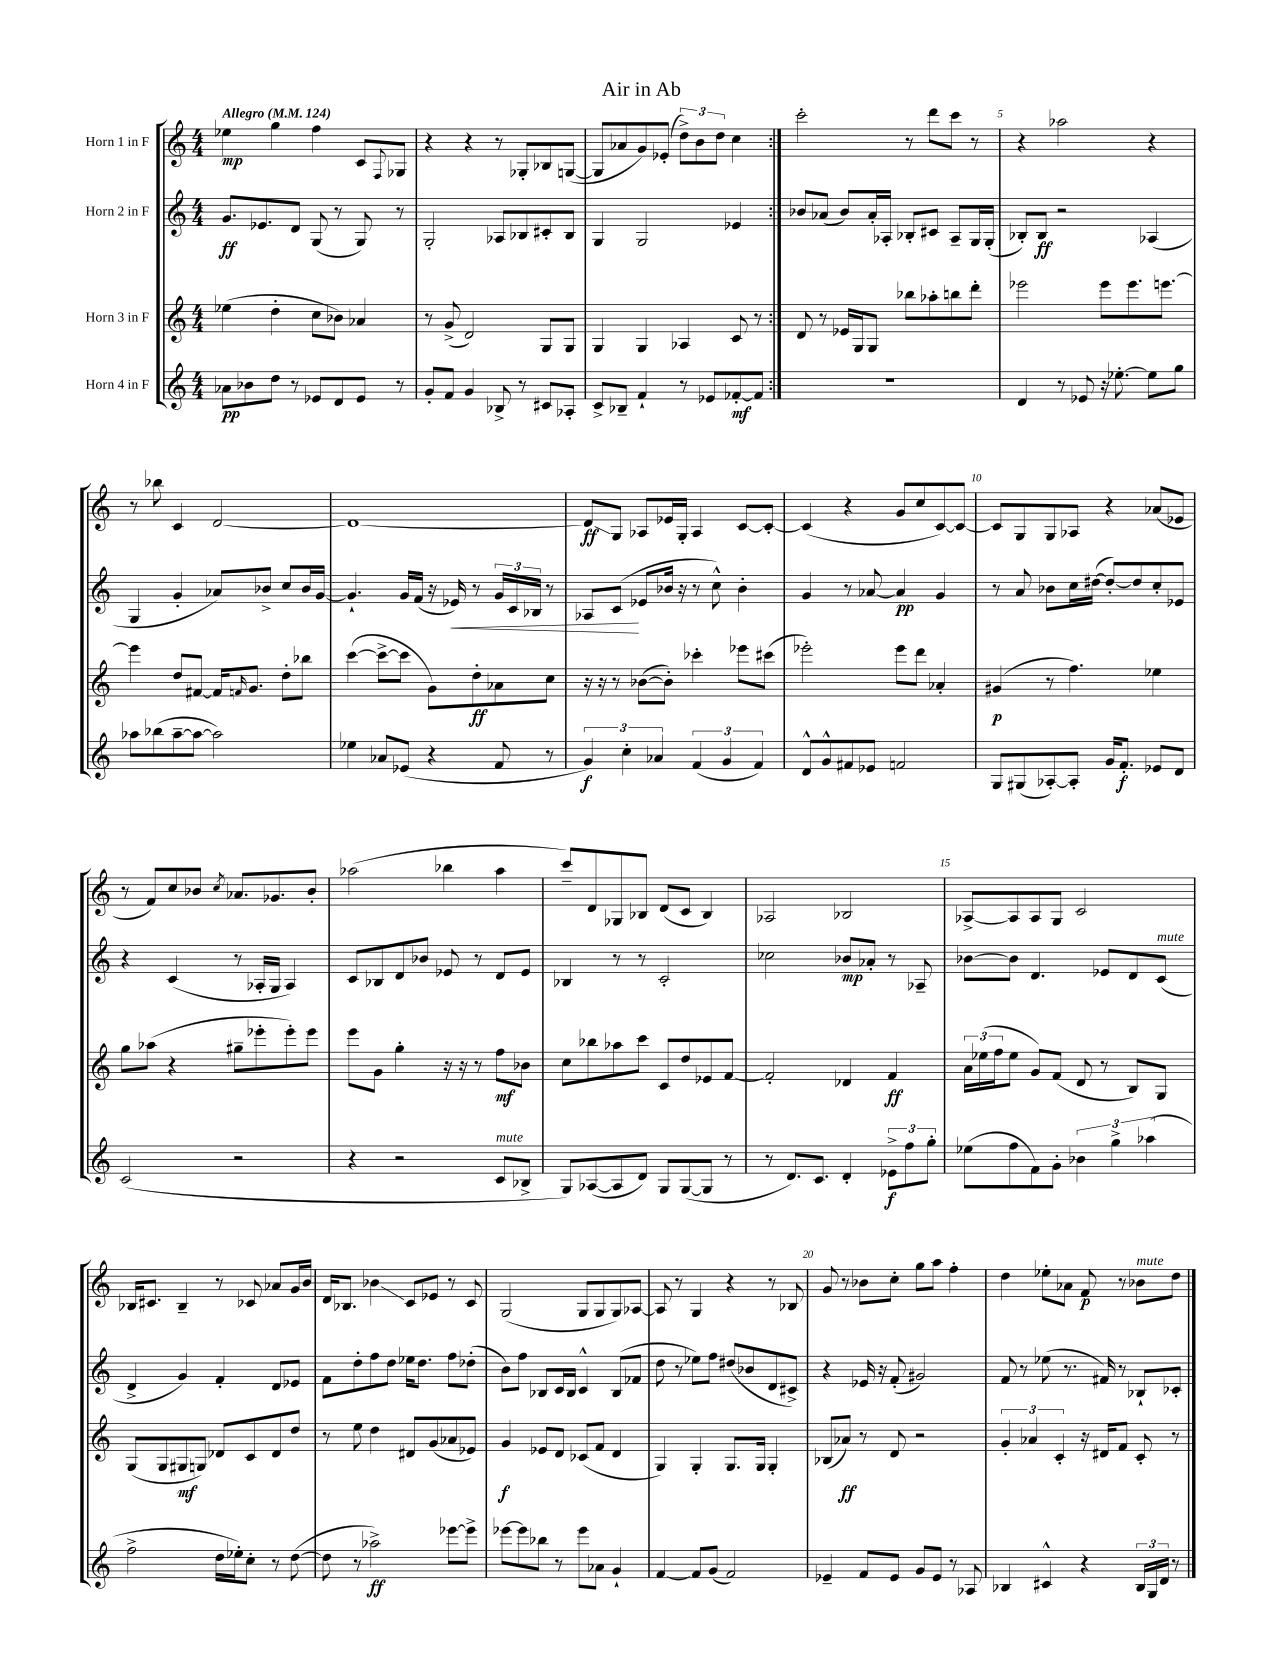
\header { title = "Air in Ab" }
<<
\new StaffGroup <<
\new Staff = "s0" \with { instrumentName = "Horn 1 in F" } {
    \clef treble \key c \major \numericTimeSignature \time 4/4 \tempo "Allegro" 4 = 124
    \repeat volta 2 { ees''4\mp g''4 f''4 c'8 \appoggiatura { f8 } ges8 |
    r4 r4 r8 ges8-. bes8 g8~( |
    g8 aes'8 g'8) ees'8-.( \tuplet 3/2 { d''8->) b'8 d''8 } c''4 | }
    c'''2-. r8 d'''8 c'''8 r8 |
    r4 aes''2 r4 |
    r8 bes''8 c'4 d'2~ |
    d'1~ |
    d'8\glissando\ff g8 aes8 ees'16 g16-. aes4 c'8~ c'8~-. |
    c'4( r4 g'8 c''8 c'8~) c'8~ |
    c'8 g8 g8 aes8 r4 aes'8( ees'8 |
    r8 f'8) c''8 bes'8 \acciaccatura { c''8 } aes'8. ges'8. bes'8-. |
    aes''2( bes''4 aes''4 |
    c'''8--) d'8 ges8 bes8 d'8( c'8 bes4) |
    aes2 bes2 |
    aes8~-> aes8 aes8 g8 c'2 |
    bes16 cis'8. bes4-- r8 ces'8 aes'8 g'16 b'16 |
    d'16 bes8. bes'4\glissando c'8 ees'8 r8 c'8 |
    g2( g8 g8 g8) aes8~ |
    aes8 r8 g4 r4 r8 bes8 |
    g'8 r8 bes'8 c''8-. g''8 a''8 f''4-. |
    d''4 ees''8-. aes'8 f'8\p r8 bes'8^\markup { \italic "mute" } d''8 \bar "|." |
}
\new Staff = "s1" \with { instrumentName = "Horn 2 in F" } {
    \clef treble \key c \major \numericTimeSignature \time 4/4
    \repeat volta 2 { g'8.\ff ees'8. d'8 g8( r8 g8) r8 |
    g2-. aes8 bes8 cis'8-. bes8 |
    g4 g2 ees'4 | }
    bes'8 aes'8( bes'8) aes'16-. aes16-. bes8-. cis'8 aes8-- g16 g16-.( |
    bes8-.) bes8\ff r2 aes4( |
    g4 g'4-. aes'8) bes'8-> c''8 bes'16 g'16~ |
    g'4.-! g'16 f'16( r16 ees'16\<) r8 \tuplet 3/2 { g'16 c'16 bes16 } r8 |
    aes8 c'8\!( ees'8 bes'16 r16 r8 c''8-^) bes'4-. |
    g'4 r8 aes'8~ aes'4\pp g'4 |
    r8 a'8 bes'8 c''16 dis''16~( dis''8~-.) dis''8 c''8-. ees'8 |
    r4 c'4( r8 aes16-. g16 aes4) |
    c'8 bes8 d'8 bes'8 ees'8 r8 d'8 ees'8 |
    bes4 r8 r8 c'2-. |
    ces''2 bes'8\mp aes'8-. r8 aes8-- |
    bes'8~ bes'8 d'4. ees'8 d'8 c'8^\markup { \italic "mute" }( |
    d'4-> g'4) f'4-. d'8 ees'8 |
    f'8 d''8-. f''8 d''8 ees''16 d''8. f''8 des''8-.( |
    b'8) f''8 bes8 c'16 bes16 c'4-^ bes8( fes'8 |
    d''8 r8 ees''8) f''8 dis''8( bes'8 d'8 cis'8->) |
    r4 ees'16 r16 f'8-.( gis'2) |
    f'8 r8 ees''8( r8. fis'16) r8 bes8-! ces'8-. \bar "|." |
}
\new Staff = "s2" \with { instrumentName = "Horn 3 in F" } {
    \clef treble \key c \major \numericTimeSignature \time 4/4
    \repeat volta 2 { ees''4( d''4-. c''8 bes'8) aes'4 |
    r8 g'8->( d'2) g8 g8 |
    g4 g4 aes4 c'8 r8 | }
    d'8 r8 ees'16 g16 g8 bes''8 aes''8-. b''8 d'''8-. |
    ees'''2 ees'''8 ees'''8. e'''8.~ |
    e'''4 d''8 fis'8~ fis'16 \grace { f'16 } g'8. d''8-. bes''8 |
    c'''4~( c'''8~-> c'''8 g'8) d''8-.\ff aes'8 c''8 |
    r16 r16 r8 bes'8~( bes'8-.) ces'''4-. ees'''8 cis'''8( |
    ees'''2-.) ees'''8 d'''8 aes'4-. |
    gis'4\p( r8 f''4.) ees''4 |
    g''8 aes''8( r4 gis''8-- ees'''8-. ees'''8-.) ees'''8 |
    e'''8 g'8 g''4-. r16 r16 r8 f''8\mf bes'8 |
    c''8 bes''8 aes''8 c'''8 c'8 d''8 ees'8 f'8~ |
    f'2-. des'4 f'4\ff |
    \tuplet 3/2 { a'16 ees''16( f''16 } ees''8 g'8) f'8( d'8 r8 b8) g8 |
    g8( g8 gis8\mf g8) des'8 c'8 des'8 d''8 |
    r8 e''8 d''4 dis'8 g'8( aes'8 ees'8) |
    g'4\f ees'8 d'8 ces'8( f'8 d'4 |
    g4) g4-. g8. g16 g4-. |
    bes8( aes'8\ff) r8 d'8 r2 |
    \tuplet 3/2 { g'4-. aes'4 c'4-. } r16 dis'16 f'8 c'8-. r8 \bar "|." |
}
\new Staff = "s3" \with { instrumentName = "Horn 4 in F" } {
    \clef treble \key c \major \numericTimeSignature \time 4/4
    \repeat volta 2 { aes'8\pp bes'8 d''8 r8 ees'8 d'8 ees'8 r8 |
    g'8-. f'8 g'4 bes8-> r8 cis'8 aes8-. |
    c'8-> bes8-- f'4-! r8 ees'8 fes'8~-.\mf fes'8 | }
    R1 |
    d'4 r8 ees'8 r16 ees''8.~-. ees''8 g''8 |
    aes''8 bes''8( aes''8~-- aes''8~ aes''2) |
    ees''4 aes'8 ees'8( r4 f'8 r8 |
    \tuplet 3/2 { g'4\f) c''4-. aes'4 } \tuplet 3/2 { f'4( g'4 f'4) } |
    d'8-^ g'8-^ fis'8 ees'8 f'2 |
    g8 gis8( aes8~-.) aes8-. g'16 f'8.-.\f ees'8 d'8 |
    c'2( r2 |
    r4 r2 c'8^\markup { \italic "mute" } bes8-> |
    g8) aes8~( aes8 d'8) g8 g8~( g8 r8 |
    r8 d'8.) c'8. d'4-. \tuplet 3/2 { ees'8->\f f''8 g''8-. } |
    ees''8( f''8 f'8) g'8-. \tuplet 3/2 { bes'4 g''4-> aes''4( } |
    f''2-> d''16 ees''16-.) c''8-. r8 d''8~( |
    d''8 r8 aes''2->\ff) ees'''8~ ees'''8-> |
    ees'''8~ ees'''8 bes''8 r8 ees'''8 aes'8 g'4-! |
    f'4~ f'8 g'8( f'2) |
    ees'4-- f'8 ees'8 g'8 ees'8 r8 aes8 |
    bes4 cis'4-^ r4 \tuplet 3/2 { bes16 g16 d'16 } r8 \bar "|." |
}
>>
>>
\layout { \context { \Score \override BarNumber.break-visibility = ##(#f #t #t) barNumberVisibility = #(every-nth-bar-number-visible 5) } }
